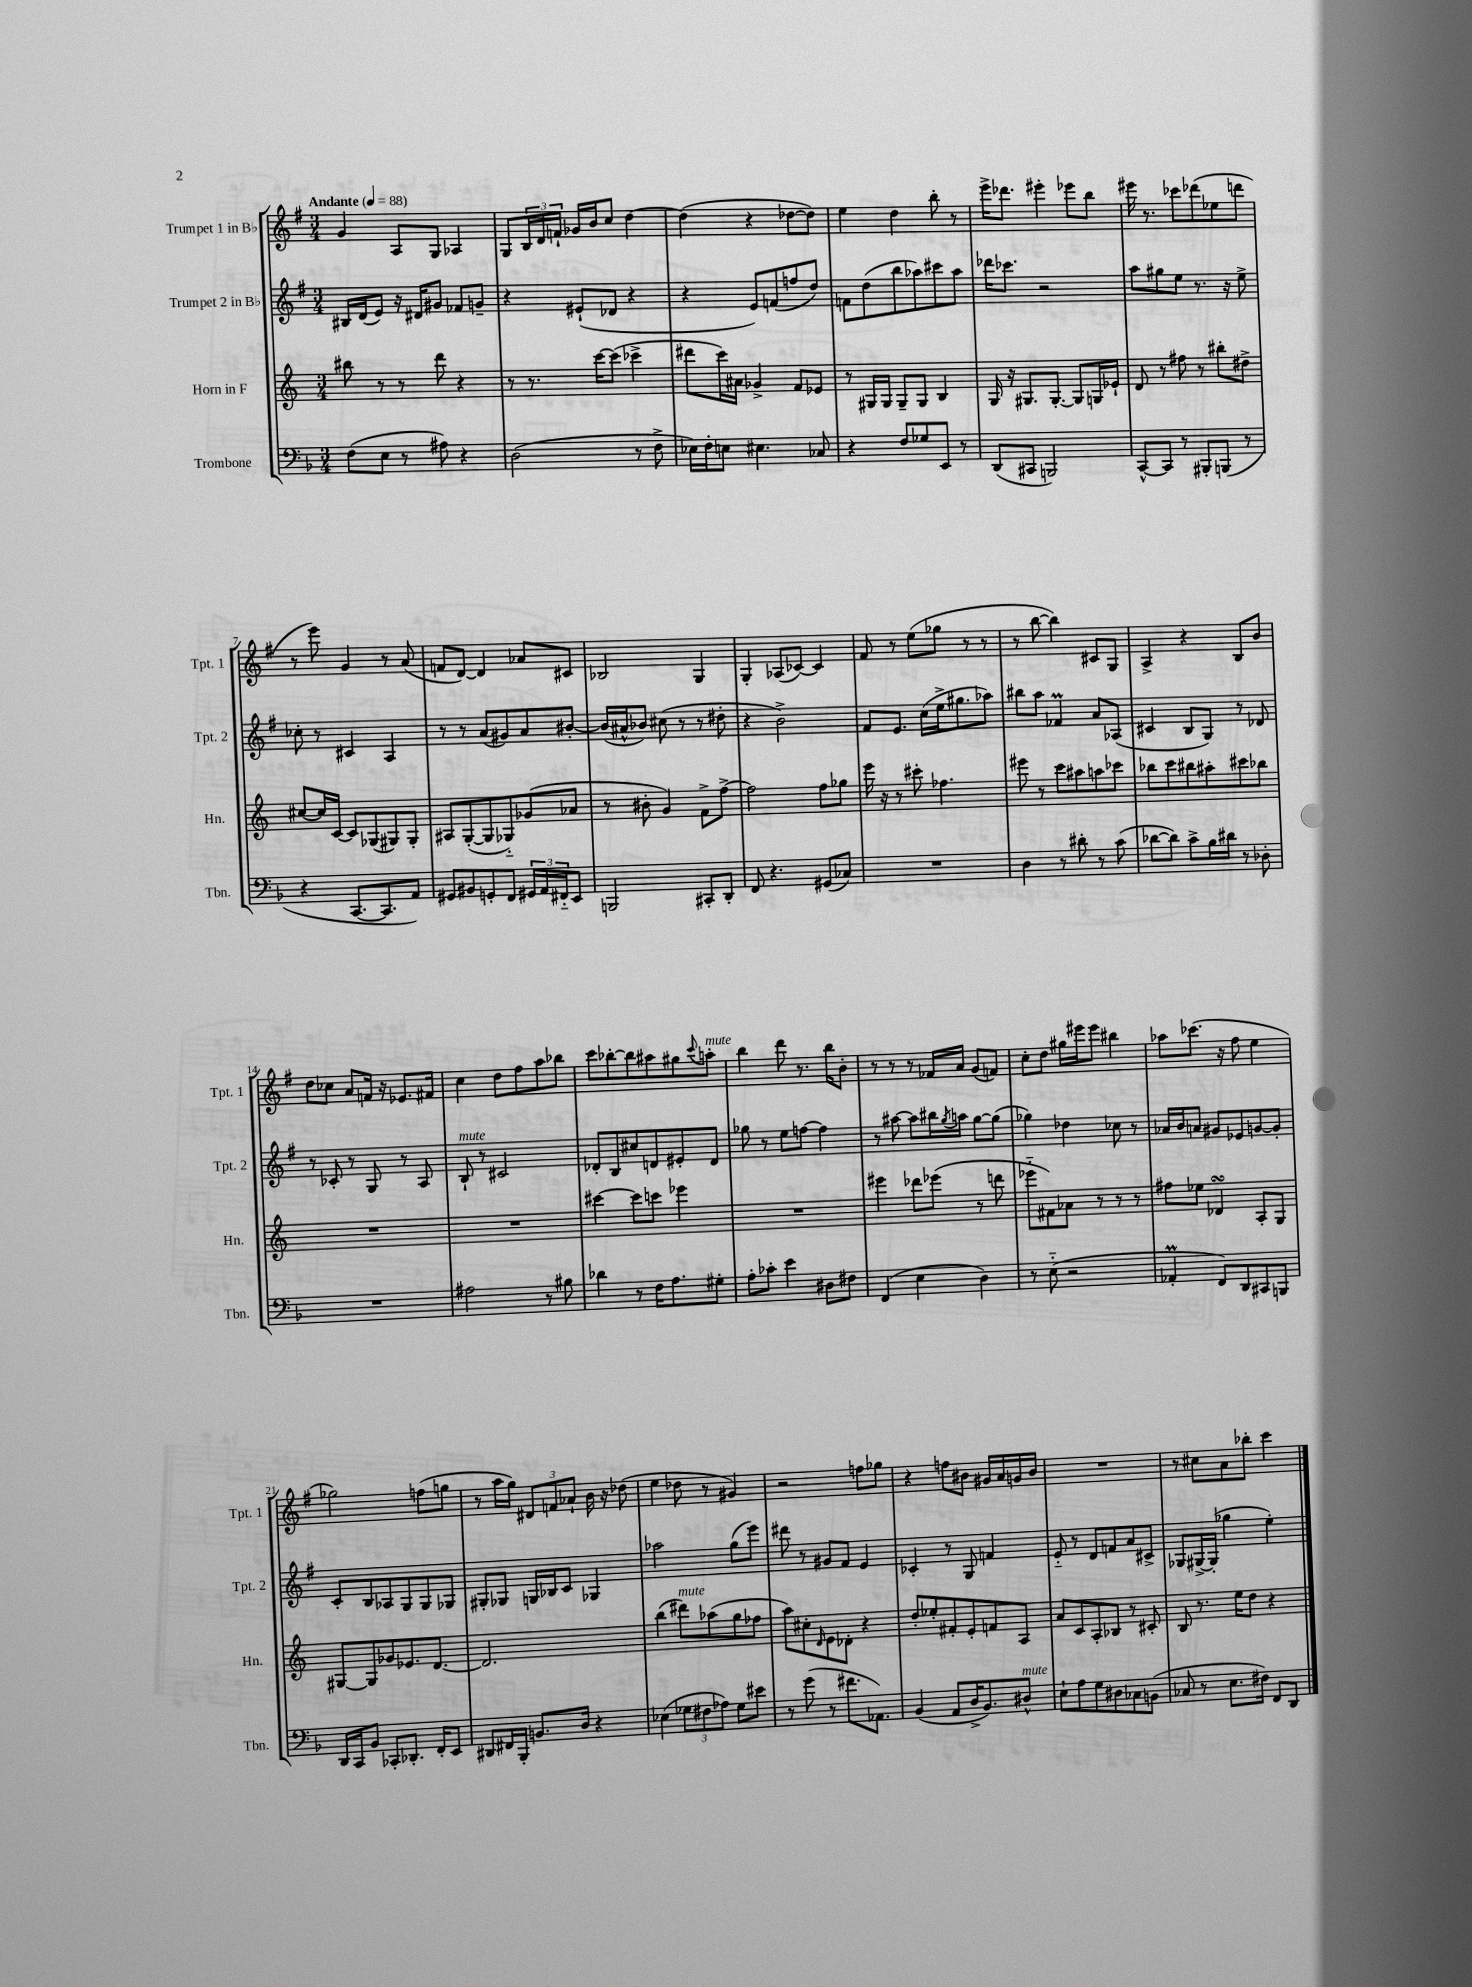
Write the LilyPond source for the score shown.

<<
\new StaffGroup <<
\new Staff = "s0" \with { instrumentName = "Trumpet 1 in Bb" shortInstrumentName = "Tpt. 1" } {
    \clef treble \key g \major \numericTimeSignature \time 3/4 \tempo "Andante" 4 = 88
    g'4 a8 g8 aes4 |
    g8 \tuplet 3/2 { b16 d'16 f'16-! } ges'16 b'16 c''8 d''4~ |
    d''4( r4 des''8~ des''8) |
    e''4 d''4 b''8-. r8 |
    e'''16-> des'''8. eis'''4-. ees'''8 b''8 |
    eis'''16 r8. ces'''8 des'''8( ees''8 d'''8 |
    r8 e'''8) g'4 r8 a'8( |
    f'8 d'8~) d'4 aes'8 cis'8 |
    bes2 g4 |
    g4-. aes8( ces'8~) ces'4 |
    fis'8 r8 e''8( ges''8 r8 r8 |
    r8 b''8~ b''4) cis'8 g8 |
    a4-> r4 b8 b'8 |
    d''8 ces''8 a'8 f'16 r16 ees'8. fis'16 |
    c''4 d''8 fis''8 a''8 bes''8 |
    c'''8 bes''8~-. bes''8 ais''8 gis''8 \appoggiatura { c'''8 } a''8-.^\markup { \italic "mute" } |
    b''4 d'''8 r8. b''16 b'8-. |
    r8 r8 r8 fes'16 a'16 g'8( f'8) |
    c''8-. d''8 gis''16 eis'''16 eis'''8 bis''4 |
    aes''8 ces'''8.( r16 fis''8 e''4 |
    ges''2) f''8( g''8 |
    r8 a''16 g''16) \tuplet 3/2 { dis'8 f'8 aes'8-! } b'16 r16 des''8( |
    e''4 des''8 r8 gis'4) |
    r2 f''8 ges''8 |
    r4 f''8 bis'8 gis'16 a'16 g'16 bis'16 |
    R2. |
    r8 cis''8 a'8 bes''8-. c'''4 \bar "|." |
}
\new Staff = "s1" \with { instrumentName = "Trumpet 2 in Bb" shortInstrumentName = "Tpt. 2" } {
    \clef treble \key g \major \numericTimeSignature \time 3/4
    bis16 d'16( e'8) r16 dis'16 gis'8 fes'8 g'8-- |
    r4 eis'8-!( des'8 r4 |
    r4 e'8) f'8( f''8 d''8) |
    f'8 d''8( b''8 aes''8) cis'''8 aes''8 |
    des'''16 ces'''8. r2 |
    a''8 gis''8 e''8 r8. r16 e''8-> |
    ces''8-. r8 cis'4 a4 |
    r8 r8 a'8( gis'8) a'8 bis'8~-. |
    bis'16( ais'16-^ bes'8) cis''8( r8 r8 dis''8-. |
    r4 b'2->) |
    fis'8 e'8. c''16( e''16-> gis''8. aes''8) |
    bis''8 a''8 fes'4\prall a'8 aes8( |
    cis'4 b8 g8) r8 des'8 |
    r8 ces'8-. r8 g8 r8 a8 |
    b8-!^\markup { \italic "mute" } r8 cis'2 |
    des'8-. b8 cis''8 d'8 eis'8-. d'8 |
    ges''8 r8 e''8 f''8~ f''4 |
    r8 ais''8~ ais''8 bis''16 \acciaccatura { g''8 } a''16 g''8~ g''8( |
    ges''4) des''4 ces''8 r8 |
    aes'16 b'16 a'8 gis'8 ees'8 g'8~ g'8-. |
    c'8-. b8 aes8 g8 g8 ges8 |
    gis8-. ges8 g16 bes16 c'8 ges4 |
    aes''2 g''8( e'''8) |
    dis'''8 r8 gis'8 fis'8 e'4 |
    ces'4-. r8 g8 f'4 |
    e'8-_ r8 d'8 f'8 a'8 cis'8-> |
    ges8 gis16~-> gis16-.( ges''4 e''4-.) \bar "|." |
}
\new Staff = "s2" \with { instrumentName = "Horn in F" shortInstrumentName = "Hn." } {
    \clef treble \key c \major \numericTimeSignature \time 3/4
    bis''8 r8 r8 d'''8 r4 |
    r8 r8. c'''16~ c'''8( ces'''4-> |
    dis'''8 c'''16) ais'16 ges'4-> f'8 ees'8 |
    r8 gis16 gis16 gis8-- gis8 b4 |
    g16 r16 gis8. gis8.~-. gis8 g16 ees'16-! |
    d'8 r8 fis''8 r8 bis''8-. dis''8-> |
    cis''8~ cis''16 c'16~ c'8 ges8( gis8) gis8-. |
    ais8 g8~-.( g8 ges8-_) ges'8( aes'8 |
    r8 bis'8-. g'4) f'8-> f''8~-> |
    f''2 f''8 ges''8 |
    e'''16 r16 r8 cis'''8-. fes''4. |
    eis'''8 r8 c'''8 ais''8 a''8 ces'''8 |
    bes''8 c'''8 bis''8 ais''8-. cis'''8 bes''8 |
    R2. |
    R2. |
    cis'''4~ cis'''8 c'''8 ees'''4 |
    R2. |
    eis'''4 des'''8 ees'''8( r8 d'''8 |
    ees'''8-_ fis'8) aes'8 r8 r8 r8 |
    fis''8 ees''8 des'4\turn a8-. g8 |
    gis8~ gis8 ges'8 ees'8. d'8.~ |
    d'2. |
    b''4( dis'''8^\markup { \italic "mute" }) aes''8( g''8 fes''8 |
    a''8) cis''8-. \grace { d'16 } e'8 des'8-. r4 |
    d''8-. ees''8-. fis'8-. e'8-. f'8 a8 |
    a'8 c'8 a8-. bes8 r8 cis'8-. |
    b8 r8. e''16 d''8 r4 \bar "|." |
}
\new Staff = "s3" \with { instrumentName = "Trombone" shortInstrumentName = "Tbn." } {
    \clef bass \key f \major \numericTimeSignature \time 3/4
    f8( e8 r8 ais8) r4 |
    d2( r8 f8-> |
    ees16) f16-. e8 eis4. ces8 |
    r4 f8 ges8 e,8 r8 |
    d,8( cis,8 b,,2) |
    c,8~-^ c,8 r8 bis,,8-. b,,8( r8 |
    r4 c,8.~ c,8. a,8) |
    gis,8 bis,8 g,8-. f,8 \tuplet 3/2 { gis,16 a,16 fis,16-_ } e,8 |
    b,,2 cis,8-. d,8-. |
    f,8 r4. gis,8( ces8) |
    R2. |
    d4 r8 dis'8-. r8 c'8( |
    des'8~ des'8) c'8-> bes16 dis'16 r8 des8-. |
    R2. |
    ais2 r8 bis8 |
    des'4 r8 f16 a8. gis8-. |
    a8-. ces'8-. e'4 dis8 fis8 |
    f,4( e4 d4) |
    r8 e8-_( r2 |
    aes,4-.\prall f,8) d,8 cis,8 b,,8 |
    d,16 c,16 bes,8 ces,8-. des,8.-. f,16-. e,8 |
    dis,8 fis,16 bes,,16-. b,8. d16 r4 |
    ees4( \tuplet 3/2 { ges8 fis8 aes8) } ges8 eis'8 |
    r8 g'8( r8 fis'8. aes,8.) |
    bes,4( a,8 d16-> bes,8.) dis8-^^\markup { \italic "mute" } |
    e8-! a8 g8 dis8 ces8 b,8( |
    ces8 r8 e8. fis16) f,8 d,8 \bar "|." |
}
>>
>>
